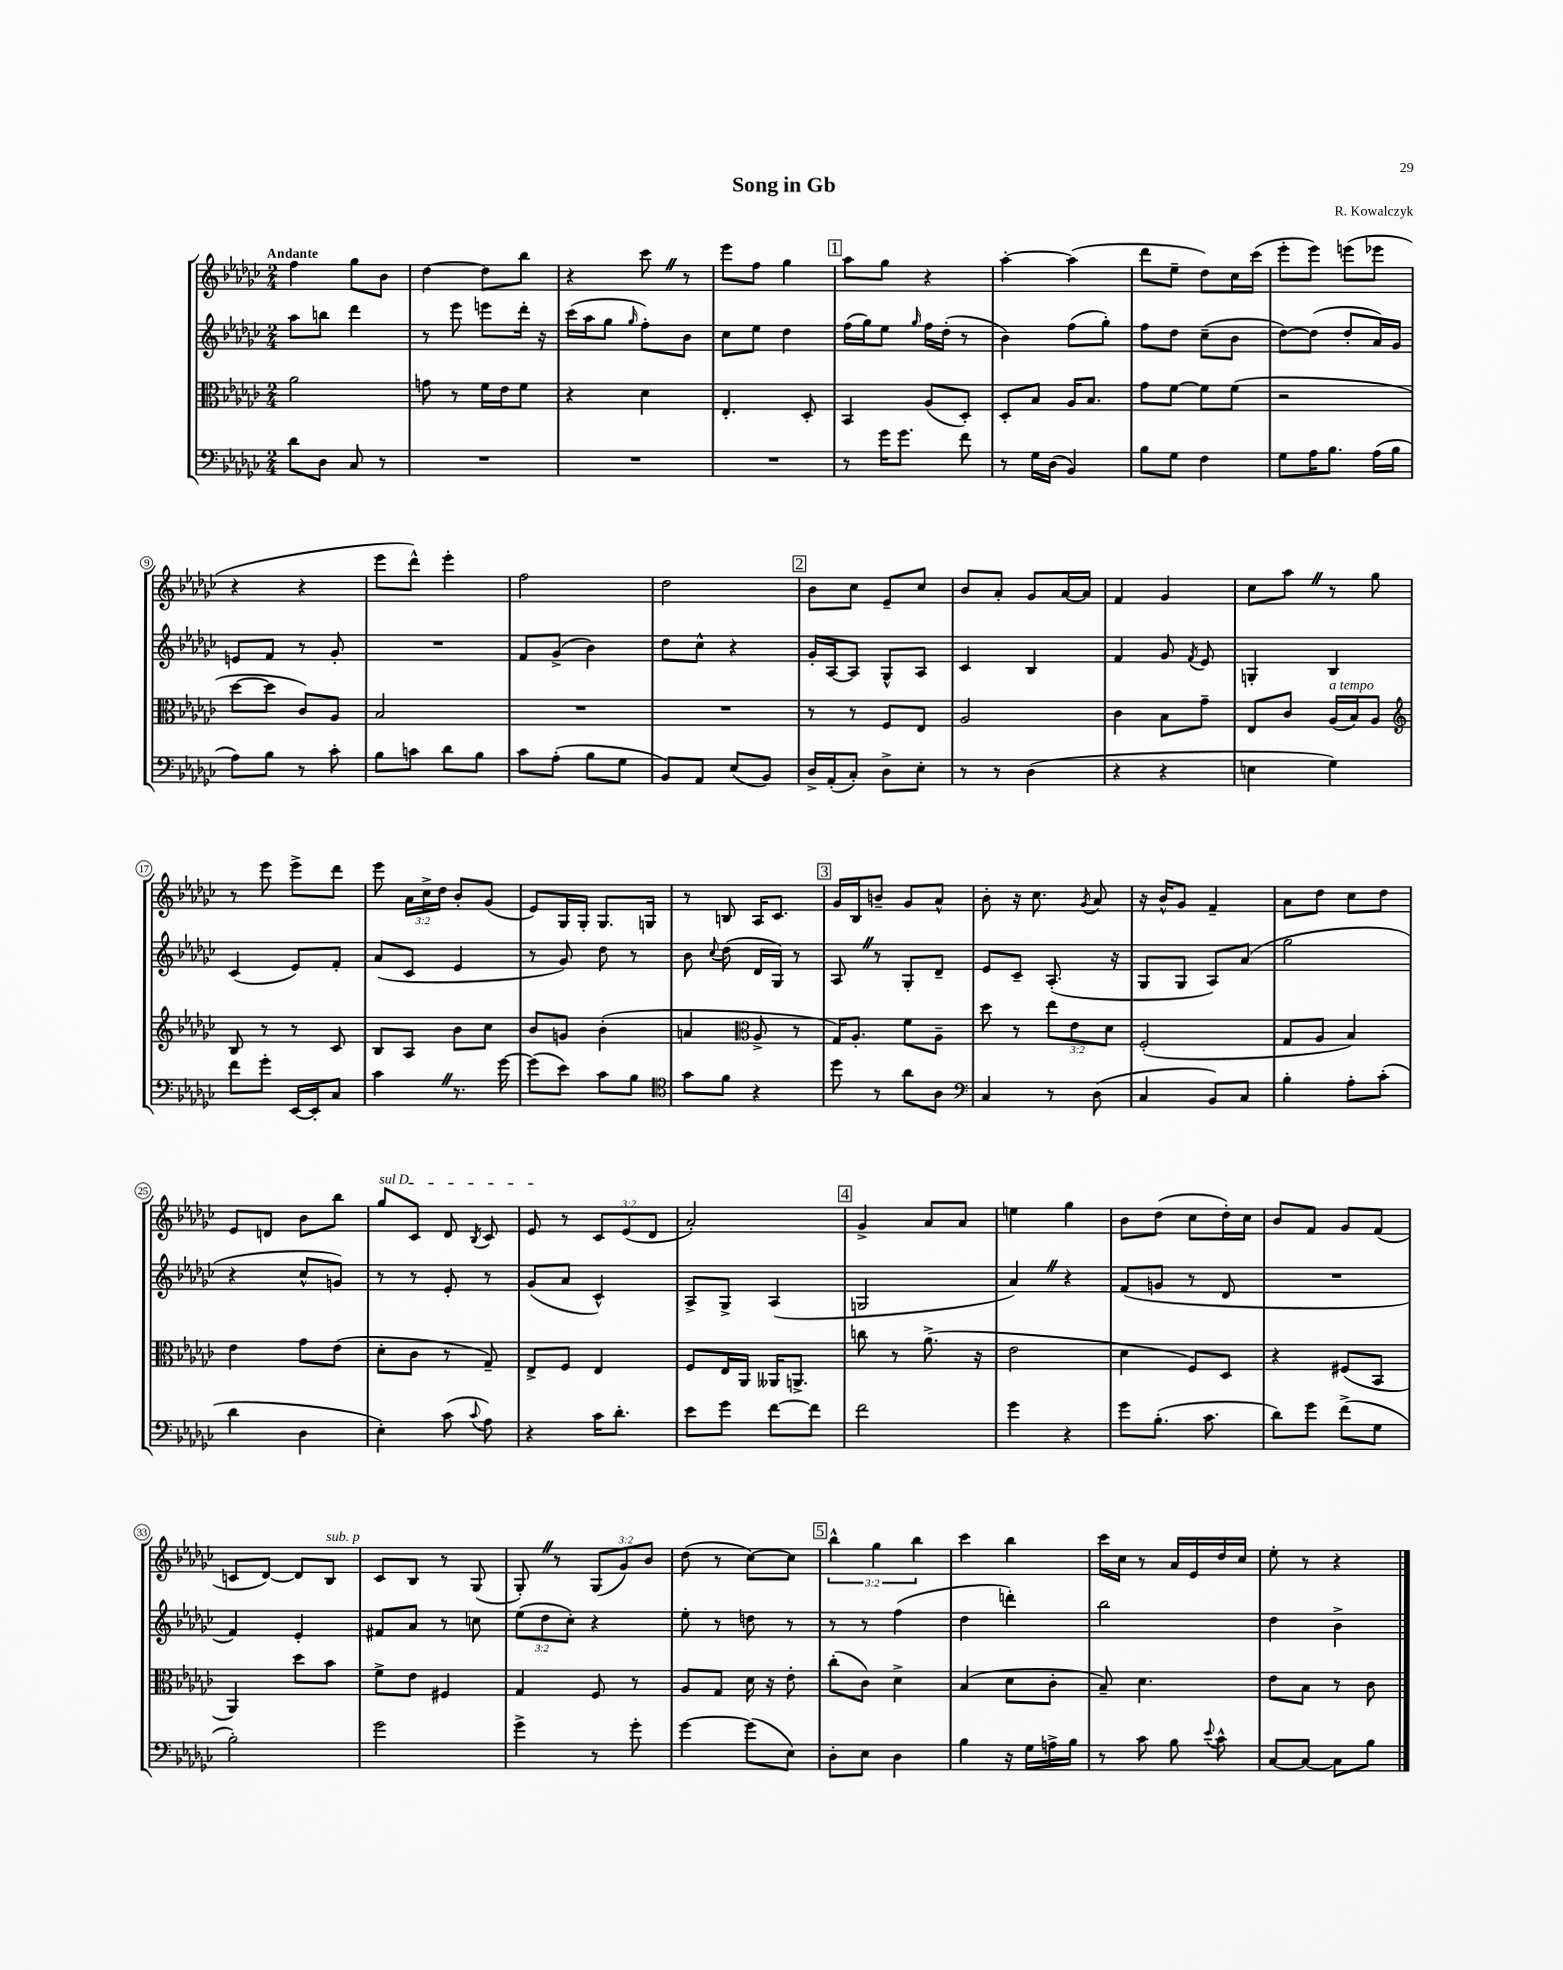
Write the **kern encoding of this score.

**kern	**kern	**kern	**kern
*part4	*part3	*part2	*part1
*staff4	*staff3	*staff2	*staff1
*clefF4	*clefC3	*clefG2	*clefG2
*k[b-e-a-d-g-c-]	*k[b-e-a-d-g-c-]	*k[b-e-a-d-g-c-]	*k[b-e-a-d-g-c-]
*M2/4	*M2/4	*M2/4	*M2/4
=1	=1	=1	=1
!	!	!	!LO:TX:a:B:t=Andante
8d-\L	2a-\	8aa-\L	4ff\
8D-\J	.	8bbn\J	.
8C-/	.	4ddd-\	8gg-\L
8r	.	.	8b-\J
=2	=2	=2	=2
2r	8gn\	8r	[4dd-\
.	8r	8eee-\	.
.	16f\LL	8eeen\L	8dd-\L]
.	16e-\J	.	.
.	8f\J	16ddd-'\Jk	8bb-\J
.	.	16r	.
=3	=3	=3	=3
2r	4r	(16ccc-\LL	4r
.	.	16aa-\J	.
.	.	8gg-\J	.
.	.	16qqgg-/	.
.	4d-\	8ff'\L)	8ccc-Z\
.	.	8b-\J	8r
=4	=4	=4	=4
2r	4.E-'/	8cc-\L	8eee-\L
.	.	8ee-\J	8ff\J
.	.	4dd-\	4gg-\
.	8D-'/	.	.
!!LO:REH:place=s1:t=1
=5	=5	=5	=5
8r	4BB-/	(16ff\LL	8aa-\L
.	.	16gg-\J)	.
16g-\KL	.	8ee-\J	8gg-\J
8.g-\J	.	.	.
.	.	16qqgg-/	.
.	(8A-/L	16ff\LL	4r
.	.	(16dd-'\JJ	.
8f\	8D-'/J)	8r	.
=6	=6	=6	=6
8r	8D-'/L	4b-\)	[4aa-'\
16G-\LL	8B-/J	.	.
(16D-\JJ	.	.	.
4BB-/)	16A-/KL	(8ff\L	(4aa-\]
.	8.B-/J	.	.
.	.	8gg-'\J)	.
=7	=7	=7	=7
8B-\L	8g-\L	8ff\L	8ddd-\L
8G-\J	[8f\J	8dd-\J	8ee-~\J
4F\	8f\L]	(8cc-~\L	8dd-\L)
.	(8f\J	8b-\J	16cc-\L
.	.	.	(16ccc-\JJ
=8	=8	=8	=8
8G-\L	2r	[8dd-\L)	8eee-'\L
16A-\K	.	(8dd-\J]	8eee-\J)
8.B-\J	.	.	.
.	.	8dd-'/L	(8eeen\L
(16A-\LL	.	16a-/L)	8eee-X\J
16B-\JJ	.	16g-/JJ	.
!!LO:LB:g=z
=9	=9	=9	=9
8A-\L)	[8dd-\L	8en/L	4r
8B-\J	8dd-\J]	8f/J	.
8r	8c-/L)	8r	4r
8c-'\	8A-/J	8g-'/	.
=10	=10	=10	=10
8B-\L	2B-/	2r	8eee-\L
8cn\J	.	.	8ddd-^^\J)
8d-\L	.	.	4eee-'\
8B-\J	.	.	.
=11	=11	=11	=11
8c-\L	2r	8f/L	2ff\
(8A-'\J	.	(8g-^/J	.
8B-\L	.	4b-\)	.
8G-\J	.	.	.
=12	=12	=12	=12
8BB-/L)	2r	8dd-\L	2dd-\
8AA-/J	.	8cc-^^\J	.
(8E-/L	.	4r	.
8BB-/J)	.	.	.
!!LO:REH:place=s1:t=2
=13	=13	=13	=13
16D-^/LL	8r	16g-'/LL	8b-\L
(16AA-'/J	.	[16A-/J	.
8C-'/J)	8r	8A-/J]	8cc-\J
8D-^\L	8F/L	8G-^^/L	8e-~/L
8E-'\J	8E-/J	8A-/J	8cc-/J
=14	=14	=14	=14
8r	2A-/	4c-/	8b-/L
8r	.	.	8a-'/J
(4D-\	.	4B-/	8g-/L
.	.	.	[16a-/L
.	.	.	16a-/JJ]
=15	=15	=15	=15
4r	4c-\	4f/	4f/
4r	8B-\L	8g-/	4g-/
.	.	8qf/	.
.	8g-~\J	8e-/	.
=16	=16	=16	=16
4En\	8E-/L	4Gn'/	8cc-\L
.	8c-/J	.	8aa-Z\J
!	!LO:TX:a:i:t=a tempo	!	!
4G-\)	(16A-/LL	4B-/	8r
.	16B-/J)	.	.
.	8A-/J	.	8gg-\
!!LO:LB:g=z
=17	=17	=17	=17
*	*clefG2	*	*
8f\L	8B-/	(4c-/	8r
8g-'\J	8r	.	8eee-\
[16EE-/LL	8r	8e-/L)	8eee-^\L
16EE-'/J]	.	.	.
8C-/J	8c-/	8f'/J	8ddd-\J
=18	=18	=18	=18
4c-Z\	8B-/L	(8a-/L	8eee-\
.	8A-/J	8c-/J	24a-\LL
.	.	.	24cc-^\
.	.	.	24dd-\JJ
8.r	8b-\L	4e-/	8b-'/L
.	8cc-\J	.	(8g-/J
[16g-\	.	.	.
=19	=19	=19	=19
(8g-\L]	8b-/L	8r	8e-/L)
8e-\J)	8gn/J	8g-/)	16G-/L
.	.	.	16G-'/JJ
8c-\L	(4b-'\	8dd-\	8.G-/L
8B-\J	.	8r	.
.	.	.	16Gn/Jk
=20	=20	=20	=20
*clefC4	*	*	*
8g-\L	4an/	8b-\	8r
.	.	8qqcc-/	.
8f\J	.	(8dd-\	8Bn/
*	*clefC3	*	*
4r	8A-^/	16d-/LL	16A-/KL
.	.	16G-/JJ)	8.c-/J
.	8r	8r	.
!!LO:REH:place=s1:t=3
=21	=21	=21	=21
8dd-\	16G-/KL)	8A-Z/	16g-/LL
.	8.A-'/J	.	16B-/J
8r	.	8r	8bn~/J
8a-\L	8f\L	8G-'/L	8g-/L
8A-\J	8A-~\J	8d-~/J	8a-^^/J
=22	=22	=22	=22
*clefF4	*	*	*
4C-/	8dd-\	8e-/L	8b-'\
.	8r	8c-~/J	16r
.	.	.	8.cc-\
8r	12ee-\L	(8.A-'/	.
.	12e-\	.	.
.	.	.	8qg-/
(8D-\	.	.	8a-/
.	12d-\J	.	.
.	.	16r	.
=23	=23	=23	=23
4C-/	(2F'/	8G-/L	16r
.	.	.	16b-^^/KL
.	.	8G-/J	8g-/J
8BB-/L)	.	8A-/L)	4f~/
8C-/J	.	(8a-/J	.
=24	=24	=24	=24
4B-'\	8G-/L	2gg-\	8a-\L
.	8A-/J	.	8dd-\J
8A-'\L	4B-/)	.	8cc-\L
(8c-'\J	.	.	8dd-\J
!!LO:LB:g=z
=25	=25	=25	=25
4d-\	4e-\	4r	8e-/L
.	.	.	8dn/J
4D-\	8g-\L	8cc-^^/L	8b-\L
.	(8e-\J	8gn/J)	8bb-\J
=26	=26	=26	=26
!	!	!	!LO:TX:a:i:t=sul D
4E-'\)	8d-'\L	8r	8gg-/L
.	8c-\J	8r	8c-/J
(8c-\	8r	8e-'/	8d-/
8qqc-/	.	.	8qB-/
8A-\)	8G-~/)	8r	8c-/
=27	=27	=27	=27
4r	8E-^/L	(8g-/L	8e-/
.	8F/J	8a-/J	8r
16c-\KL	4E-/	4c-^^/)	12c-/L
8.d-'\J	.	.	.
.	.	.	(12e-/
.	.	.	12d-/J
=28	=28	=28	=28
8e-\L	8F/L	8A-^/L	2a-'/)
8g-\J	16E-/L	8G-^/J	.
.	16AA-/JJ	.	.
[8f\L	16AA--X/KL	(4A-/	.
.	8.AAn^/J	.	.
8f\J]	.	.	.
!!LO:REH:place=s1:t=4
=29	=29	=29	=29
2f\	8ccn\	2Gn/	4g-^/
.	8r	.	.
.	(8.a-^\	.	8a-/L
.	.	.	8a-/J
.	16r	.	.
=30	=30	=30	=30
4g-\	2e-\	4a-Z/)	4een\
4r	.	4r	4gg-\
=31	=31	=31	=31
8g-\L	4d-\	(8f/L	8b-\L
(8.B-'\J	.	8gn/J	(8dd-\J
.	8F/L)	8r	8cc-\L
8.c-\	.	.	.
.	8D-/J	8d-/	16dd-'\L)
.	.	.	16cc-\JJ
=32	=32	=32	=32
8d-\L)	4r	2r	8b-/L
8g-\J	.	.	8f/J
(8f^\L	(8F#X/L	.	8g-/L
8G-\J	8BB-/J	.	(8f/J
!!LO:LB:g=z
=33	=33	=33	=33
2B-'\)	4AA-/)	4f/)	8cn/L
.	.	.	[8d-/J)
.	8dd-\L	4e-'/	8d-/L]
!	!	!	!LO:TX:a:i:t=sub. p
.	8b-\J	.	8B-/J
=34	=34	=34	=34
2g-\	8f^\L	8f#X/L	8c-/L
.	8e-\J	8a-/J	8B-/J
.	4F#X/	8r	8r
.	.	8ccn\	(8G-/
=35	=35	=35	=35
4g-^\	4G-/	(12ee-\L	8G-'Z/)
.	.	12dd-\	.
.	.	.	8r
.	.	12cc-'\J)	.
8r	8F/	4r	(12G-/L
.	.	.	12g-/)
8g-'\	8r	.	.
.	.	.	12b-/J
=36	=36	=36	=36
[4g-\	8A-/L	8ee-'\	(8dd-\
.	8G-/J	8r	8r
(8g-\L]	16d-\	8ddn\	[8cc-\L)
.	16r	.	.
8E-\J)	8e-'\	8r	8cc-\J]
!!LO:REH:place=s1:t=5
=37	=37	=37	=37
8D-'\L	(8cc-'\L	8r	6bb-^^\
8E-\J	8c-\J)	8r	.
.	.	.	6gg-\
4D-\	4d-^\	(4ff\	.
.	.	.	6bb-\
=38	=38	=38	=38
4B-\	(4B-/	4dd-\	4ccc-\
16r	8d-\L	4dddn'\)	4bb-\
16G-\LL	.	.	.
16An^\	8c-'\J	.	.
16B-\JJ	.	.	.
=39	=39	=39	=39
8r	8B-~/)	2bb-\	16ccc-\LL
.	.	.	16cc-\JJ
8c-\	4.d-\	.	8r
8B-\	.	.	16a-/LL
.	.	.	16e-/
8qqe-/	.	.	.
8c-^^\	.	.	16dd-/
.	.	.	16cc-/JJ
=40	=40	=40	=40
[8C-/L	8e-\L	4dd-\	8ee-'\
8C-/J_	8B-\J	.	8r
8C-\L]	8r	4b-^\	4r
8B-\J	8c-\	.	.
==	==	==	==
*-	*-	*-	*-
